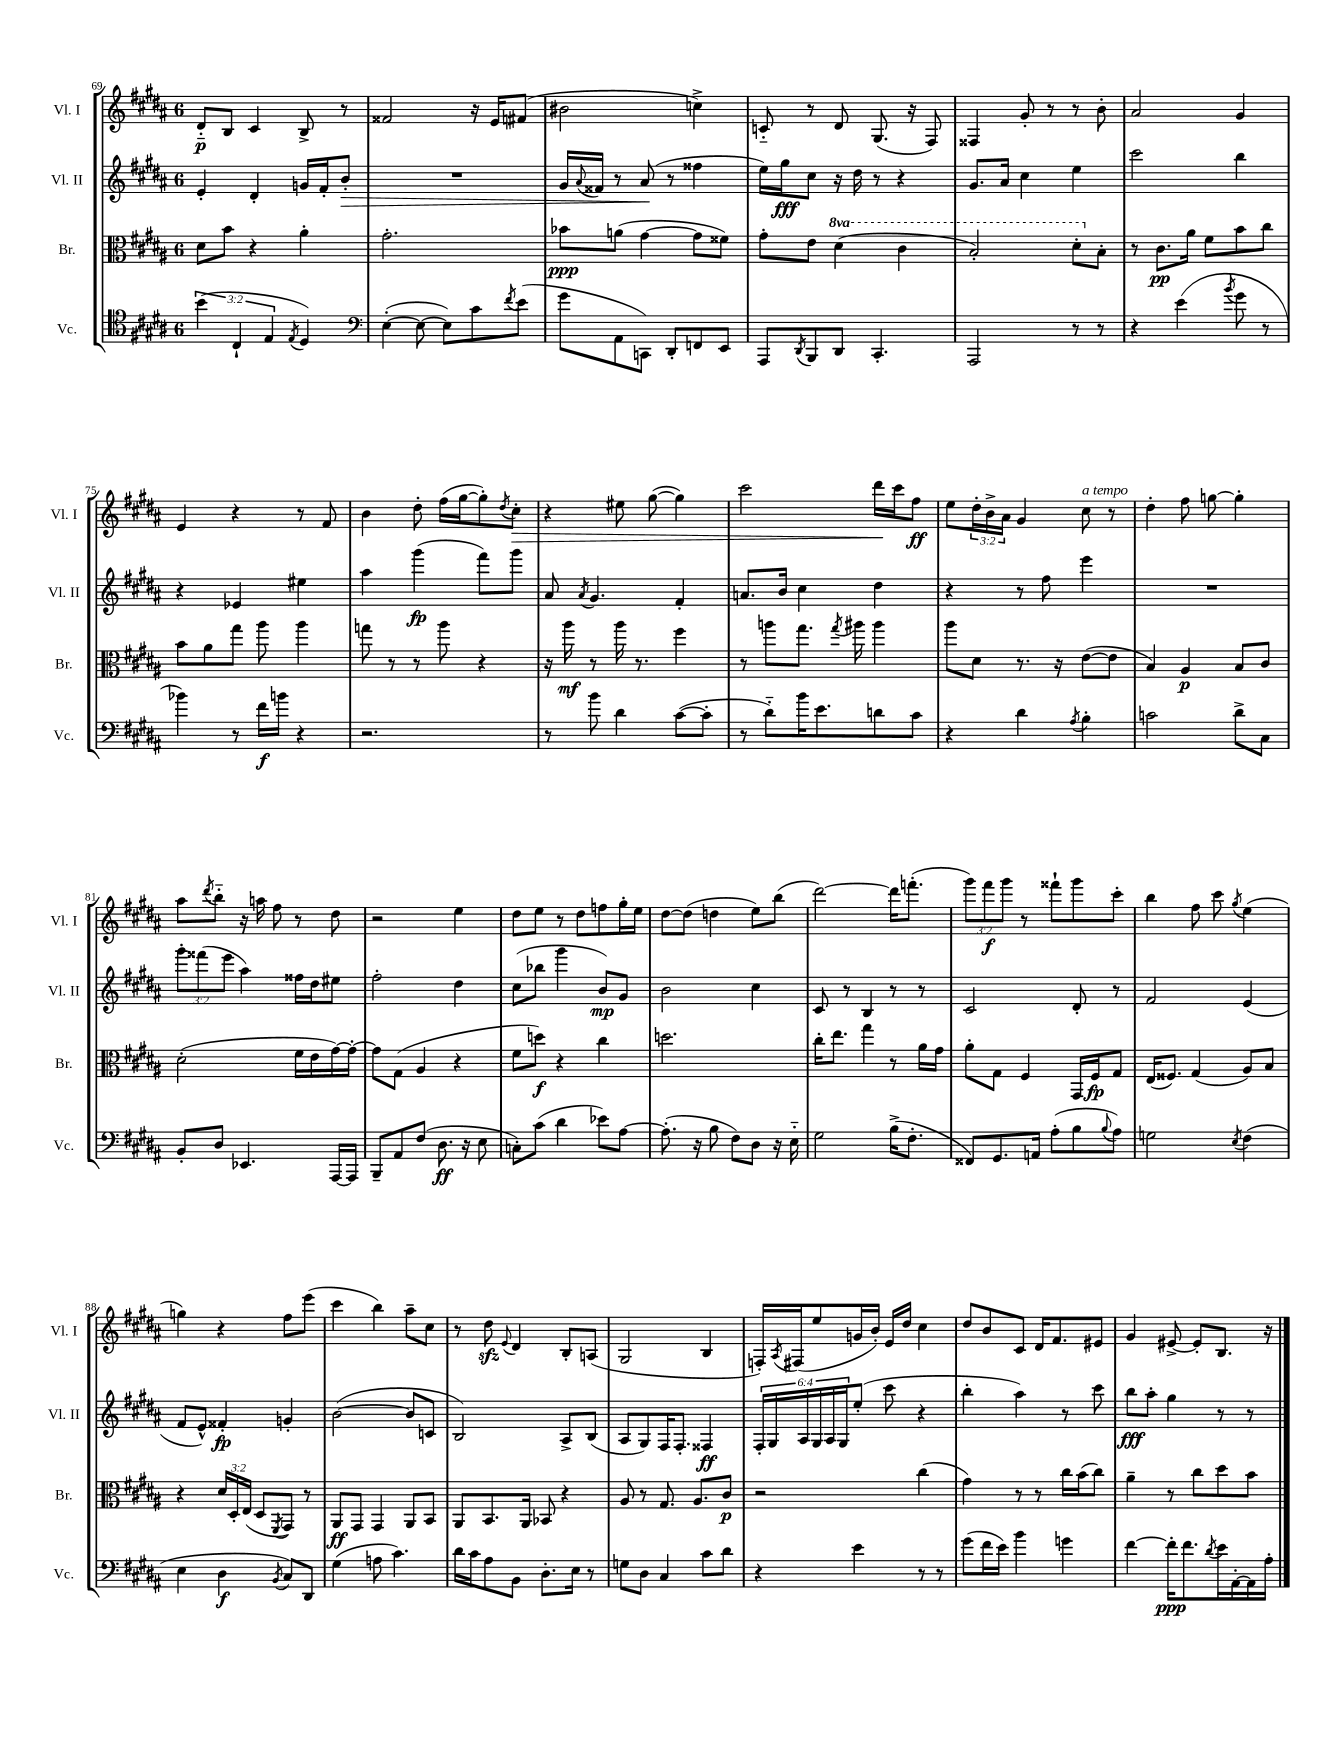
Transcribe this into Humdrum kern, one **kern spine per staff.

**kern	**dynam	**kern	**dynam	**kern	**dynam	**kern	**dynam
*part4	*part4	*part3	*part3	*part2	*part2	*part1	*part1
*staff4	*staff4	*staff3	*staff3	*staff2	*staff2	*staff1	*staff1
*I"Vc.	*	*I"Br.	*	*I"Vl. II	*	*I"Vl. I	*
*I'Vc.	*	*I'Br.	*	*I'Vl. II	*	*I'Vl. I	*
*clefC4	*	*clefC3	*	*clefG2	*	*clefG2	*
*k[f#c#g#d#a#]	*	*k[f#c#g#d#a#]	*	*k[f#c#g#d#a#]	*	*k[f#c#g#d#a#]	*
*M6/8	*	*M6/8	*	*M6/8	*	*M6/8	*
=69	=69	=69	=69	=69	=69	=69	=69
(6b\	.	8d#\L	.	4e'/	.	8d#/L	p
.	.	8b\J	.	.	.	8B/J	.
6C#`/	.	.	.	.	.	.	.
.	.	4r	.	4d#'/	.	4c#/	.
6E/	.	.	.	.	.	.	.
8qE/	.	.	.	.	.	.	.
4D#/)	.	4a#'\	.	16gn/LL	.	8B^/	.
.	.	.	.	16f#'/J	.	.	.
!	!	!	!	!	!LO:HP:b	!	!
.	.	.	.	8b'/J	>	8r	.
=70	=70	=70	=70	=70	=70	=70	=70
*clefF4	*	*	*	*	*	*	*
([4E'\	.	2.g#'\	.	2.r	.	2f##X/	.
8E\_	.	.	.	.	.	.	.
8E\L])	.	.	.	.	.	.	.
8c#\	.	.	.	.	.	16r	.
.	.	.	.	.	.	16e/KL	.
8qf#/	.	.	.	.	.	.	.
(8e\J	.	.	.	.	.	(8f#X/J	.
=71	=71	=71	=71	=71	=71	=71	=71
8g#\L	.	8b-X\L	ppp	16g#/LL	.	2b#X\	.
.	.	.	.	8qqa#/	.	.	.
.	.	.	.	16f##X/JJ	.	.	.
8AA#\	.	(8an\J	.	8r	.	.	.
8CCn\J)	.	[4g#\	.	(8a#/	.	.	.
8DD#'/L	.	.	.	8r	]	.	.
8FFn/	.	8g#\L]	.	4ff##X\	.	4ccn^\)	.
8EE/J	.	8f##X\J)	.	.	.	.	.
=72	=72	=72	=72	=72	=72	=72	=72
8AAA#/L	.	8g#'\L	.	16ee\LL)	.	8cn/	.
.	.	.	.	16gg#\J	fff	.	.
8qDD#/	.	.	.	.	.	.	.
8BBB/	.	8e\J	.	8cc#\J	.	8r	.
*	*	*8va	*	*	*	*	*
8DD#/J	.	(4dd#\	.	16r	.	8d#/	.
.	.	.	.	16dd#\	.	.	.
4.CC#'/	.	.	.	8r	.	(8.G#/	.
.	.	4cc#\	.	4r	.	.	.
.	.	.	.	.	.	16r	.
.	.	.	.	.	.	8F#/)	.
=73	=73	=73	=73	=73	=73	=73	=73
2AAA#/	.	2b'/)	.	8.g#/L	.	4F##X/	.
.	.	.	.	16a#/Jk	.	.	.
.	.	.	.	4cc#\	.	8g#'/	.
.	.	.	.	.	.	8r	.
8r	.	8dd#'\L	.	4ee\	.	8r	.
*	*	*X8va	*	*	*	*	*
8r	.	8B'\J	.	.	.	8b'\	.
=74	=74	=74	=74	=74	=74	=74	=74
4r	.	8r	.	2ccc#\	.	2a#/	.
.	.	8.c#\L	pp	.	.	.	.
(4e\	.	.	.	.	.	.	.
.	.	16a#\Jk	.	.	.	.	.
.	.	8f#\L	.	.	.	.	.
8qb/	.	.	.	.	.	.	.
8g#\	.	8b\	.	4bb\	.	4g#/	.
8r	.	8cc#\J	.	.	.	.	.
!!LO:LB:g=z
=75	=75	=75	=75	=75	=75	=75	=75
4b-X\)	.	8b\L	.	4r	.	4e/	.
.	.	8a#\	.	.	.	.	.
8r	.	8gg#\J	.	4e-X/	.	4r	.
16f#\LL	f	8aa#\	.	.	.	.	.
16bn\JJ	.	.	.	.	.	.	.
4r	.	4aa#\	.	4ee#X\	.	8r	.
.	.	.	.	.	.	8f#/	.
=76	=76	=76	=76	=76	=76	=76	=76
2.r	.	8ggn\	.	4aa#\	.	4b\	.
.	.	8r	.	.	.	.	.
.	.	8r	.	(4ggg#\	fp	8dd#'\	.
.	.	8aa#\	.	.	.	(16ff#\LL	.
.	.	.	.	.	.	[16gg#\J	.
.	.	4r	.	8fff#\L)	.	8gg#'\])	.
.	.	.	.	.	.	8qdd#/	.
!	!	!	!	!	!	!	!LO:HP:b
.	.	.	.	8ggg#\J	.	8cc#'\J	>
=77	=77	=77	=77	=77	=77	=77	=77
8r	.	16r	.	8a#/	.	4r	.
.	.	16aa#\	mf	.	.	.	.
.	.	.	.	8qa#/	.	.	.
8b\	.	8r	.	4.g#/	.	.	.
4d#\	.	16aa#\	.	.	.	8ee#X\	.
.	.	8.r	.	.	.	.	.
.	.	.	.	.	.	([8gg#\	.
([8c#\L	.	4ff#\	.	4f#'/	.	4gg#\])	.
8c#'\J]	.	.	.	.	.	.	.
=78	=78	=78	=78	=78	=78	=78	=78
8r	.	8r	.	8.an/L	.	2ccc#\	.
8d#\L)	.	8aan\L	.	.	.	.	.
.	.	.	.	16b/Jk	.	.	.
16b\K	.	8.gg#\J	.	4cc#\	.	.	.
8.e\	.	.	.	.	.	.	.
.	.	8qgg#/	.	.	.	.	.
.	.	16aa#X\	.	.	.	.	.
8dn\	.	4aa#\	.	4dd#\	.	16ddd#\LL	.
.	.	.	.	.	.	16ccc#\J	]
8c#\J	.	.	.	.	.	8ff#\J	ff
=79	=79	=79	=79	=79	=79	=79	=79
4r	.	8aa#\L	.	4r	.	8ee\L	.
.	.	8d#\J	.	.	.	24dd#'\L	.
.	.	.	.	.	.	24b^\	.
.	.	.	.	.	.	24a#\JJ	.
4d#\	.	8.r	.	8r	.	4g#/	.
.	.	.	.	8ff#\	.	.	.
.	.	16r	.	.	.	.	.
8qA#/	.	.	.	.	.	.	.
!	!	!	!	!	!	!LO:TX:a:i:t=a tempo	!
4B'\	.	([8e\L	.	4eee\	.	8cc#\	.
.	.	8e\J]	.	.	.	8r	.
=80	=80	=80	=80	=80	=80	=80	=80
2cn\	.	4B/)	.	2.r	.	4dd#'\	.
.	.	4A#/	p	.	.	8ff#\	.
.	.	.	.	.	.	[8ggn\	.
8d#^\L	.	8B/L	.	.	.	4gg'\]	.
8C#\J	.	8c#/J	.	.	.	.	.
!!LO:LB:g=z
=81	=81	=81	=81	=81	=81	=81	=81
8BB'/L	.	(2d#'\	.	12ggg#'\L	.	8aa#\L	.
.	.	.	.	(12fff##X\	.	.	.
.	.	.	.	.	.	8qddd#/	.
8D#/J	.	.	.	.	.	8bb\J	.
.	.	.	.	12eee\J	.	.	.
4.EE-X/	.	.	.	4aa#\)	.	16r	.
.	.	.	.	.	.	16aan\	.
.	.	.	.	.	.	8ff#\	.
.	.	16f#\LL	.	16ff##X\LL	.	8r	.
.	.	16e\	.	16dd#\J	.	.	.
[16AAA#/LL	.	[16g#\)	.	8ee#X\J	.	8dd#\	.
16AAA#/JJ]	.	16g#'\JJ_	.	.	.	.	.
=82	=82	=82	=82	=82	=82	=82	=82
8BBB~/L	.	8g#\L]	.	2ff#'\	.	2r	.
8AA#/	.	(8G#\J	.	.	.	.	.
(8F#/J	.	4A#/	.	.	.	.	.
8.D#\	ff	.	.	.	.	.	.
.	.	4r	.	4dd#\	.	4ee\	.
16r	.	.	.	.	.	.	.
8E\	.	.	.	.	.	.	.
=83	=83	=83	=83	=83	=83	=83	=83
8Cn'\L)	.	8f#\L	.	(8cc#\L	.	8dd#\L	.
(8c#\J	.	8ddn\J)	f	8bb-X\J	.	8ee\J	.
4d#\	.	4r	.	4ggg#\	.	8r	.
.	.	.	.	.	.	8dd#\L	.
8e-X\L)	.	4cc#\	.	8b/L)	mp	8ffn\	.
[8A#\J	.	.	.	8g#/J	.	16gg#'\L	.
.	.	.	.	.	.	16ee\JJ	.
=84	=84	=84	=84	=84	=84	=84	=84
(8.A#'\]	.	2.ddn\	.	2b\	.	[8dd#\L	.
.	.	.	.	.	.	(8dd#\J]	.
16r	.	.	.	.	.	.	.
8B\	.	.	.	.	.	4ddn\	.
8F#\L)	.	.	.	.	.	.	.
8D#\J	.	.	.	4cc#\	.	8ee\L)	.
16r	.	.	.	.	.	(8bb\J	.
16E\	.	.	.	.	.	.	.
=85	=85	=85	=85	=85	=85	=85	=85
2G#\	.	16cc#'\KL	.	8c#/	.	[2ddd#\)	.
.	.	8.ee\J	.	.	.	.	.
.	.	.	.	8r	.	.	.
.	.	4gg#\	.	4B/	.	.	.
(16B^\KL	.	8r	.	8r	.	16ddd#\KL]	.
8.F#'\J	.	.	.	.	.	(8.fffn'\J	.
.	.	16a#\LL	.	8r	.	.	.
.	.	16g#\JJ	.	.	.	.	.
=86	=86	=86	=86	=86	=86	=86	=86
8FF##X/L)	.	8a#'\L	.	2c#/	.	12ggg#\L)	.
.	.	.	.	.	.	12fff#\	f
8.GG#/	.	8G#\J	.	.	.	.	.
.	.	.	.	.	.	12ggg#\J	.
.	.	4F#/	.	.	.	8r	.
16AAn/Jk	.	.	.	.	.	.	.
(8A#'\L	.	.	.	.	.	8fff##X`\L	.
8B\	.	16GG#/LL	.	8d#'/	.	8ggg#\	.
.	.	16F#/J	fp	.	.	.	.
8qqB/	.	.	.	.	.	.	.
8A#\J)	.	8G#/J	.	8r	.	8ccc#'\J	.
=87	=87	=87	=87	=87	=87	=87	=87
2Gn\	.	(16E/KL	.	2f#/	.	4bb\	.
.	.	8.F##X/J)	.	.	.	.	.
.	.	(4G#/	.	.	.	8ff#\	.
.	.	.	.	.	.	8ccc#\	.
8qE/	.	.	.	.	.	8qgg#/	.
(4F#\	.	8A#/L)	.	(4e/	.	(4ee\	.
.	.	8B/J	.	.	.	.	.
!!LO:LB:g=z
=88	=88	=88	=88	=88	=88	=88	=88
4E\	.	4r	.	8f#/L	.	4ggn\)	.
.	.	.	.	8e^^/J)	.	.	.
4D#\	f	24d#/LL	.	4f##X'/	fp	4r	.
.	.	24D#'/	.	.	.	.	.
.	.	(24E/JJ	.	.	.	.	.
.	.	8D#/L	.	.	.	.	.
8qBB/	.	8qFF#/	.	.	.	.	.
8C#/L)	.	8GG#/J)	.	4gn'/	.	8ff#\L	.
8DD#/J	.	8r	.	.	.	(8eee\J	.
=89	=89	=89	=89	=89	=89	=89	=89
(4G#\	.	8AA#/L	ff	([2b\	.	4ccc#\	.
.	.	8GG#/J	.	.	.	.	.
8An\	.	4GG#/	.	.	.	4bb\)	.
4.c#\)	.	.	.	.	.	.	.
.	.	8AA#/L	.	8b/L]	.	8aa#~\L	.
.	.	8BB/J	.	8cn/J	.	8cc#\J	.
=90	=90	=90	=90	=90	=90	=90	=90
16d#\LL	.	8AA#/L	.	2B/)	.	8r	.
16c#\J	.	.	.	.	.	.	.
8A#\	.	8.BB/	.	.	.	8dd#zz\	.
.	.	.	.	.	.	8qqe/	.
8BB\J	.	.	.	.	.	4d#/	.
.	.	16AA#/Jk	.	.	.	.	.
8.D#'\L	.	8BB-X/	.	.	.	.	.
.	.	4r	.	8A#^/L	.	8B'/L	.
16E\Jk	.	.	.	.	.	.	.
8r	.	.	.	(8B/J	.	(8An/J	.
=91	=91	=91	=91	=91	=91	=91	=91
8Gn\L	.	8A#/	.	8A#/L	.	2G#/	.
8D#\J	.	8r	.	8G#/)	.	.	.
4C#/	.	8.G#/	.	16F#/K	.	.	.
.	.	.	.	8.F#'/J	.	.	.
.	.	8.A#/L	.	.	.	.	.
8c#\L	.	.	.	4F##X/	ff	4B/	.
8d#\J	.	8c#/J	p	.	.	.	.
=92	=92	=92	=92	=92	=92	=92	=92
4r	.	2r	.	24F#'/LL	.	16Fn'/LL)	.
.	.	.	.	24G#/	.	.	.
.	.	.	.	.	.	8qA#/	.
.	.	.	.	.	.	(16F#X/J	.
.	.	.	.	24A#/	.	.	.
.	.	.	.	24G#/	.	8ee/	.
.	.	.	.	24A#/	.	.	.
.	.	.	.	24G#/J	.	.	.
4e\	.	.	.	(8ee'/J	.	16gn/L	.
.	.	.	.	.	.	16b'/JJ)	.
.	.	.	.	8ccc#\	.	16e/LL	.
.	.	.	.	.	.	16dd#/JJ	.
8r	.	(4cc#\	.	4r	.	4cc#\	.
8r	.	.	.	.	.	.	.
=93	=93	=93	=93	=93	=93	=93	=93
(8g#\L	.	4g#\)	.	4bb'\	.	8dd#/L	.
16f#\L	.	.	.	.	.	8b/	.
16e\JJ)	.	.	.	.	.	.	.
4b\	.	8r	.	4aa#\)	.	8c#/J	.
.	.	8r	.	.	.	16d#/KL	.
.	.	.	.	.	.	8.f#/	.
4gn\	.	16cc#\LL	.	8r	.	.	.
.	.	(16b\J	.	.	.	.	.
.	.	8cc#\J)	.	8ccc#\	.	8e#X/J	.
=94	=94	=94	=94	=94	=94	=94	=94
[4f#\	.	4a#~\	.	8bb\L	fff	4g#/	.
.	.	.	.	8aa#'\J	.	.	.
16f#'\KL]	ppp	8r	.	4gg#\	.	[8e#X^/	.
8.f#\	.	.	.	.	.	.	.
.	.	8cc#\L	.	.	.	8e#'/L]	.
8qd#/	.	.	.	.	.	.	.
16e\L	.	8dd#\	.	8r	.	8.B/J	.
[16AA#'\	.	.	.	.	.	.	.
16AA#\]	.	8b\J	.	8r	.	.	.
16A#'\JJ	.	.	.	.	.	16r	.
==	==	==	==	==	==	==	==
*-	*-	*-	*-	*-	*-	*-	*-
